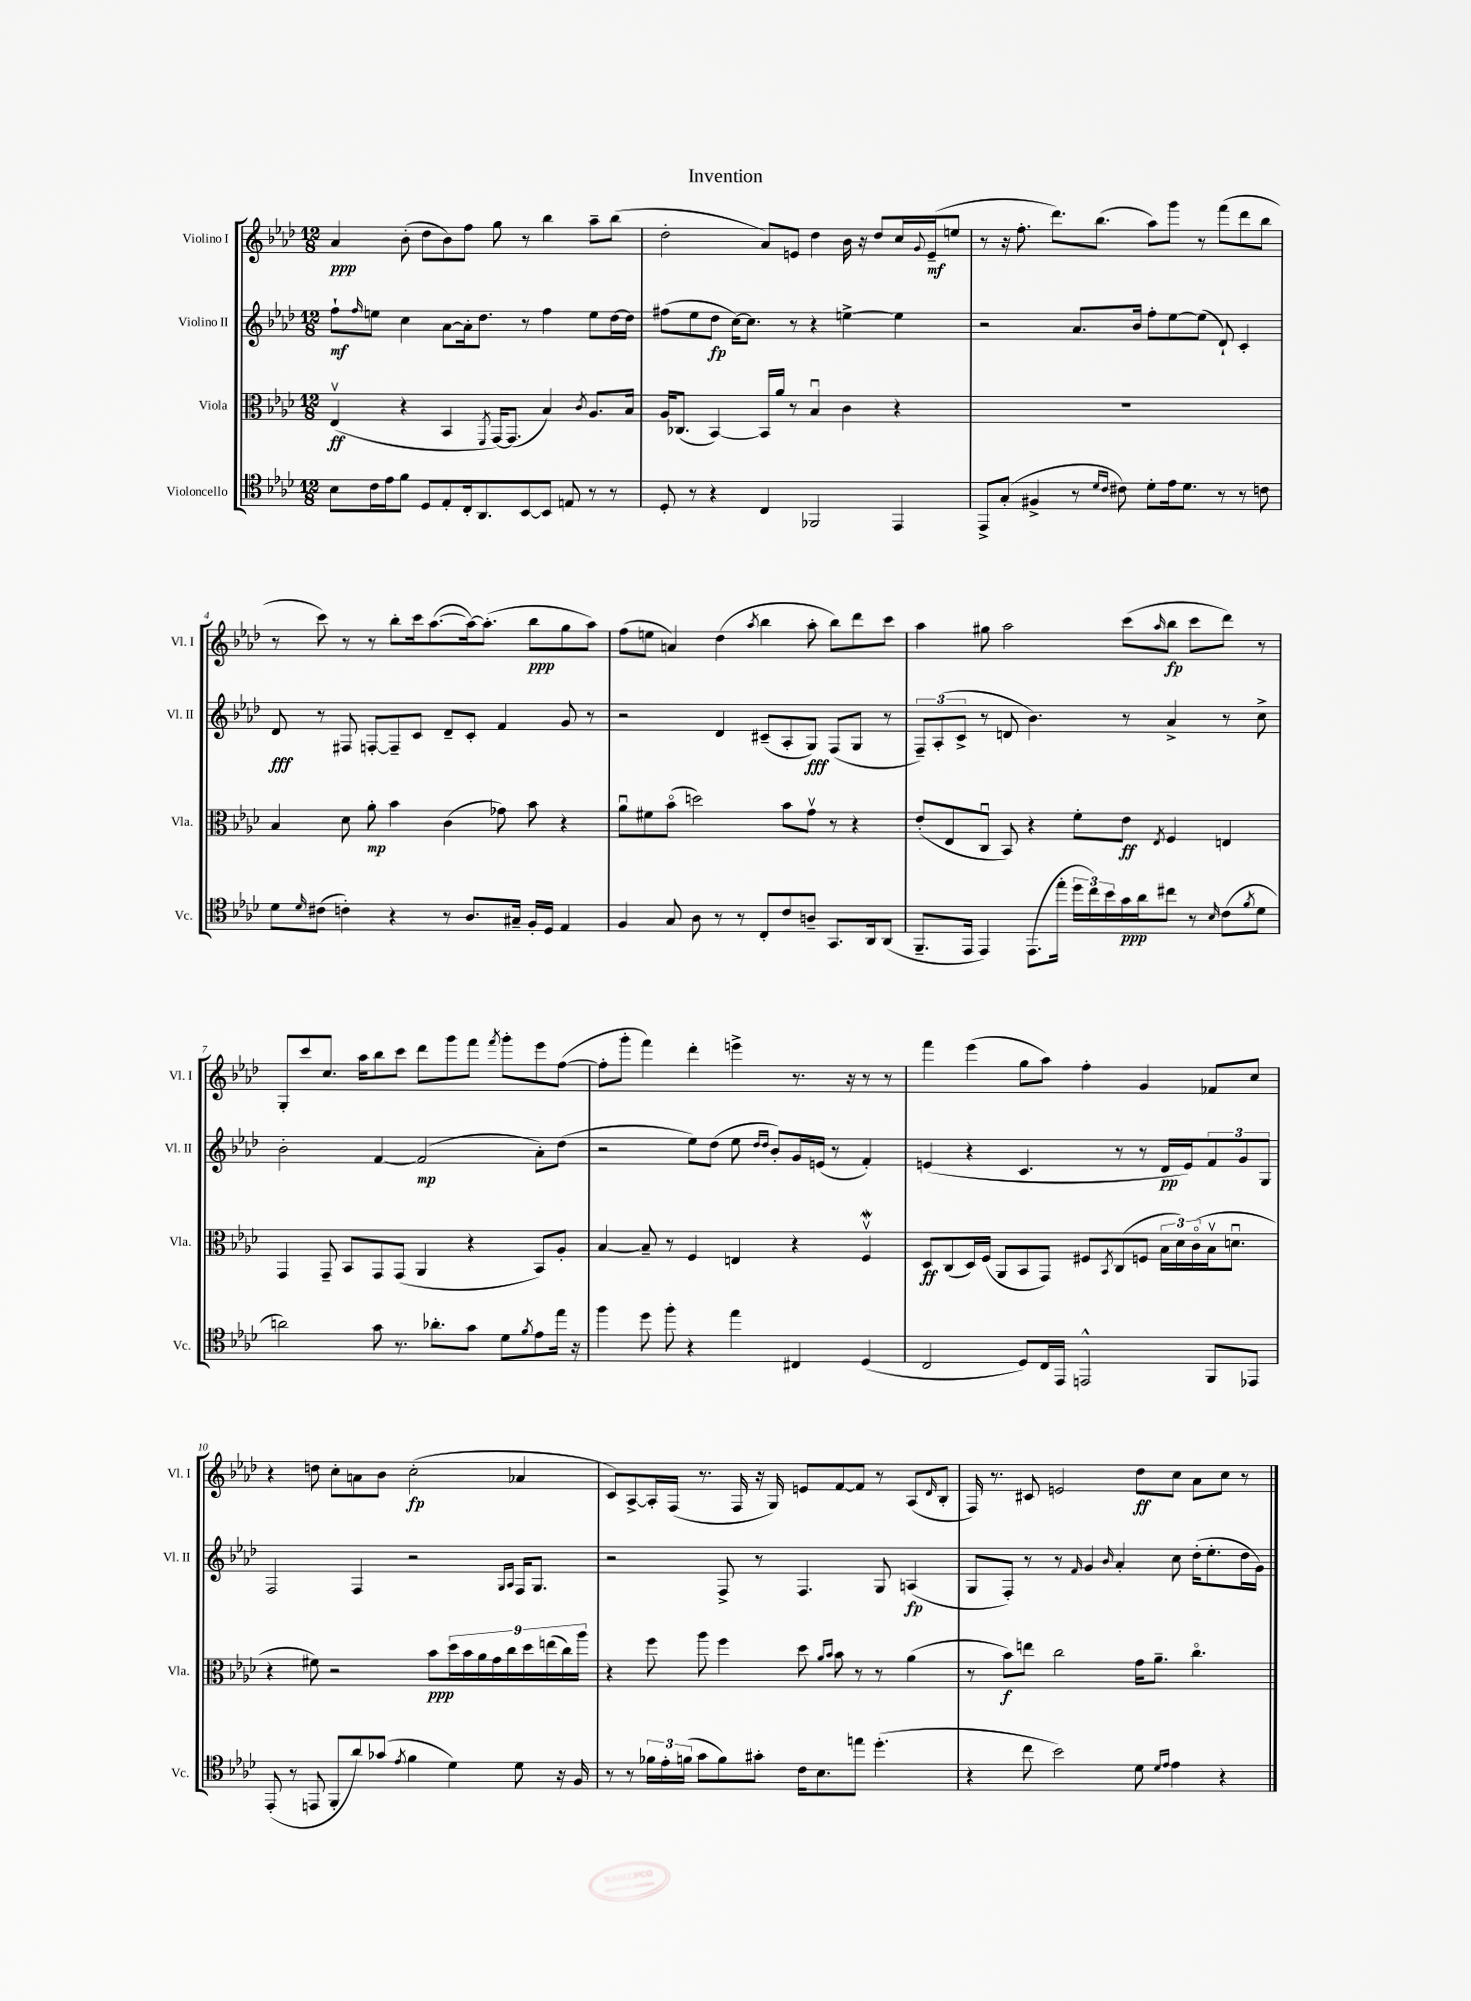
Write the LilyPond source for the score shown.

\header { title = "Invention" }
<<
\new StaffGroup <<
\new Staff = "s0" \with { instrumentName = "Violino I" shortInstrumentName = "Vl. I" } {
    \clef treble \key aes \major \numericTimeSignature \time 12/8
    aes'4\ppp bes'8-.( des''8 bes'8) f''8 g''8 r8 bes''4 aes''8-- bes''8( |
    des''2-. aes'8) e'8 des''4 bes'16 r16 des''8 c''16 \appoggiatura { g'8 } e'16--\mf( e''8 |
    r8 r16 f''8.-. des'''8.) bes''8.( aes''8) g'''8 r8 f'''8( des'''8 bes''8 |
    r8 c'''8) r8 r8 bes''8-. c'''16 aes''8.~( aes''16~) aes''8.-.( bes''8\ppp g''8 aes''8) |
    f''8( e''8 a'4) des''4( \acciaccatura { aes''8 } bes''4 aes''8-. bes''8) des'''8 c'''8 |
    aes''4 gis''8 aes''2 c'''8( \grace { aes''16 } bes''8\fp c'''8 des'''8) r8 |
    g8-. c'''8 c''8. aes''16 bes''8 c'''8 des'''8 g'''8 f'''8 \acciaccatura { f'''8 } g'''8-. ees'''8 f''8~( |
    f''8-. g'''8-. f'''4) des'''4-. e'''4-> r8. r16 r8 r8 |
    f'''4 ees'''4( g''8 aes''8) f''4-. g'4 fes'8 c''8 |
    r4 d''8 c''8-. a'8 bes'8 c''2-.\fp( aes'4 |
    c'8) aes8~-> aes16-. f16( r8. f16 r16 g16) e'8 f'8~ f'8 r8 aes8( \grace { des'16 } bes8-. |
    f16) r8. cis'8 e'2 des''8\ff c''8 aes'8 c''8 r8 \bar "|." |
}
\new Staff = "s1" \with { instrumentName = "Violino II" shortInstrumentName = "Vl. II" } {
    \clef treble \key aes \major \numericTimeSignature \time 12/8
    f''8-!\mf \grace { f''16 } e''8 c''4 aes'8~ aes'16-. des''8. r8 f''4 e''8 des''16~ des''16 |
    fis''8( ees''8 des''8\fp c''16~) c''8. r8 r4 e''4~-> e''4 |
    r2 aes'8. bes'16 f''8-. ees''8~ ees''8( des'8-!) c'4-. |
    des'8\fff r8 fis8 f8~-. f8-- c'8 des'8-- c'8-. f'4 g'8 r8 |
    r2 des'4 cis'8--( aes8-. g8\fff) f8( g8 r8 |
    \tuplet 3/2 { f8--) aes8-.( c'8-> } r8 d'8 bes'4.) r8 aes'4-> r8 c''8-> |
    bes'2-. f'4~ f'2\mp( aes'8-.) des''8( |
    r2 ees''8) des''8( ees''8 \grace { des''16 des''16 } bes'8-.) g'16 e'16( r8 f'4-.) |
    e'4( r4 c'4. r8 r8 des'16\pp e'16) \tuplet 3/2 { f'8 g'8 g8 } |
    f2 f4 r2 \grace { g16 aes16 } f16 g8. |
    r2 f8-> r8 f4. g8 a4\fp( |
    g8 f8-.) r8 r8 \grace { f'16 } g'4 \grace { bes'16 } aes'4-. c''8 des''16-.( ees''8.-. des''16 g'16) \bar "|." |
}
\new Staff = "s2" \with { instrumentName = "Viola" shortInstrumentName = "Vla." } {
    \clef alto \key aes \major \numericTimeSignature \time 12/8
    ees4\upbow\ff( r4 bes,4 \acciaccatura { f,8 } g,16~) g,8.( bes4) \acciaccatura { c'8 } aes8. bes16 |
    aes16 ces8.( bes,4~) bes,16 aes'16 r8 bes4\downbow c'4 r4 |
    R1. |
    bes4 des'8 aes'8-.\mp bes'4 c'4( ges'8) bes'8 r4 |
    aes'8\downbow fis'8 bes'8\flageolet( d''2) bes'8 g'8\upbow r8 r4 |
    ees'8-.( ees8 c8\downbow bes,8) r4 f'8-. ees'8\ff \acciaccatura { ees8 } f4 e4 |
    g,4 g,8-- bes,8 g,8 g,8( aes,4 r4 bes,8) aes8-. |
    bes4~ bes8-- r8 f4 e4 r4 f4\upbow\mordent |
    des8\ff c8( des16) f16( aes,8 bes,8 g,8) fis8 \acciaccatura { bes,8 } c8( f8 \tuplet 3/2 { bes16 des'16) c'16\flageolet( } bes16\upbow d'8.\downbow |
    r4 fis'8) r2 bes'8\ppp \tuplet 9/8 { des''16 bes'16 aes'16 g'16 c''16 des''16 e''16( c''16) aes''16 } |
    r4 f''8 aes''8 f''4 des''8 \grace { aes'16 bes'16 } bes'8 r8 r8 aes'4( |
    r8 bes'8\f) e''8 c''2 g'16 aes'8.-- c''4.\flageolet \bar "|." |
}
\new Staff = "s3" \with { instrumentName = "Violoncello" shortInstrumentName = "Vc." } {
    \clef tenor \key aes \major \numericTimeSignature \time 12/8
    bes8 c'16 ees'16 f'8 des8 ees8-. c16-. aes,8. bes,8~ bes,8 e8 r8 r8 |
    des8-. r8 r4 c4 fes,2 ees,4 |
    ees,8-> g8-.( fis4-> r8 \grace { des'16 c'16 } cis'8) des'8-. ees'16 des'8. r8 r8 c'8 |
    des'8 \grace { des'16 } cis'8( c'4-.) r4 r8 aes8. gis16-- f16-. des16 ees4 |
    f4 g8 aes8 r8 r8 c8-. c'8 a8-- g,8. aes,16 aes,8( |
    f,8.-- ees,16 ees,4) ees,8.( ees''16-. \tuplet 3/2 { des''16 c''16) bes'16 } g'16\ppp aes'16 cis''8 r8 \grace { bes16 } c'8( \acciaccatura { f'8 } des'8 |
    a'2) g'8 r8. aes'8.-. g'8 des'8 \acciaccatura { f'8 } ees'8 ees''16 r16 |
    f''4 des''8 f''8-. r4 ees''4 cis4 des4( |
    c2 des8) c16 ees,16 e,2-^ f,8 ees,8 |
    ees,8-.( r8 e,8 f,8-. aes'8) ges'8( \acciaccatura { ees'8 } f'4 des'4) des'8 r16 f16 |
    r8 r8 \tuplet 3/2 { fes'16 ees'16-. f'16( } g'8 f'8) gis'8-. c'16 bes8. e''8 des''4.-.( |
    r4 c''8 bes'2) des'8 \grace { des'16 ees'16 } ees'4 r4 \bar "|." |
}
>>
>>
